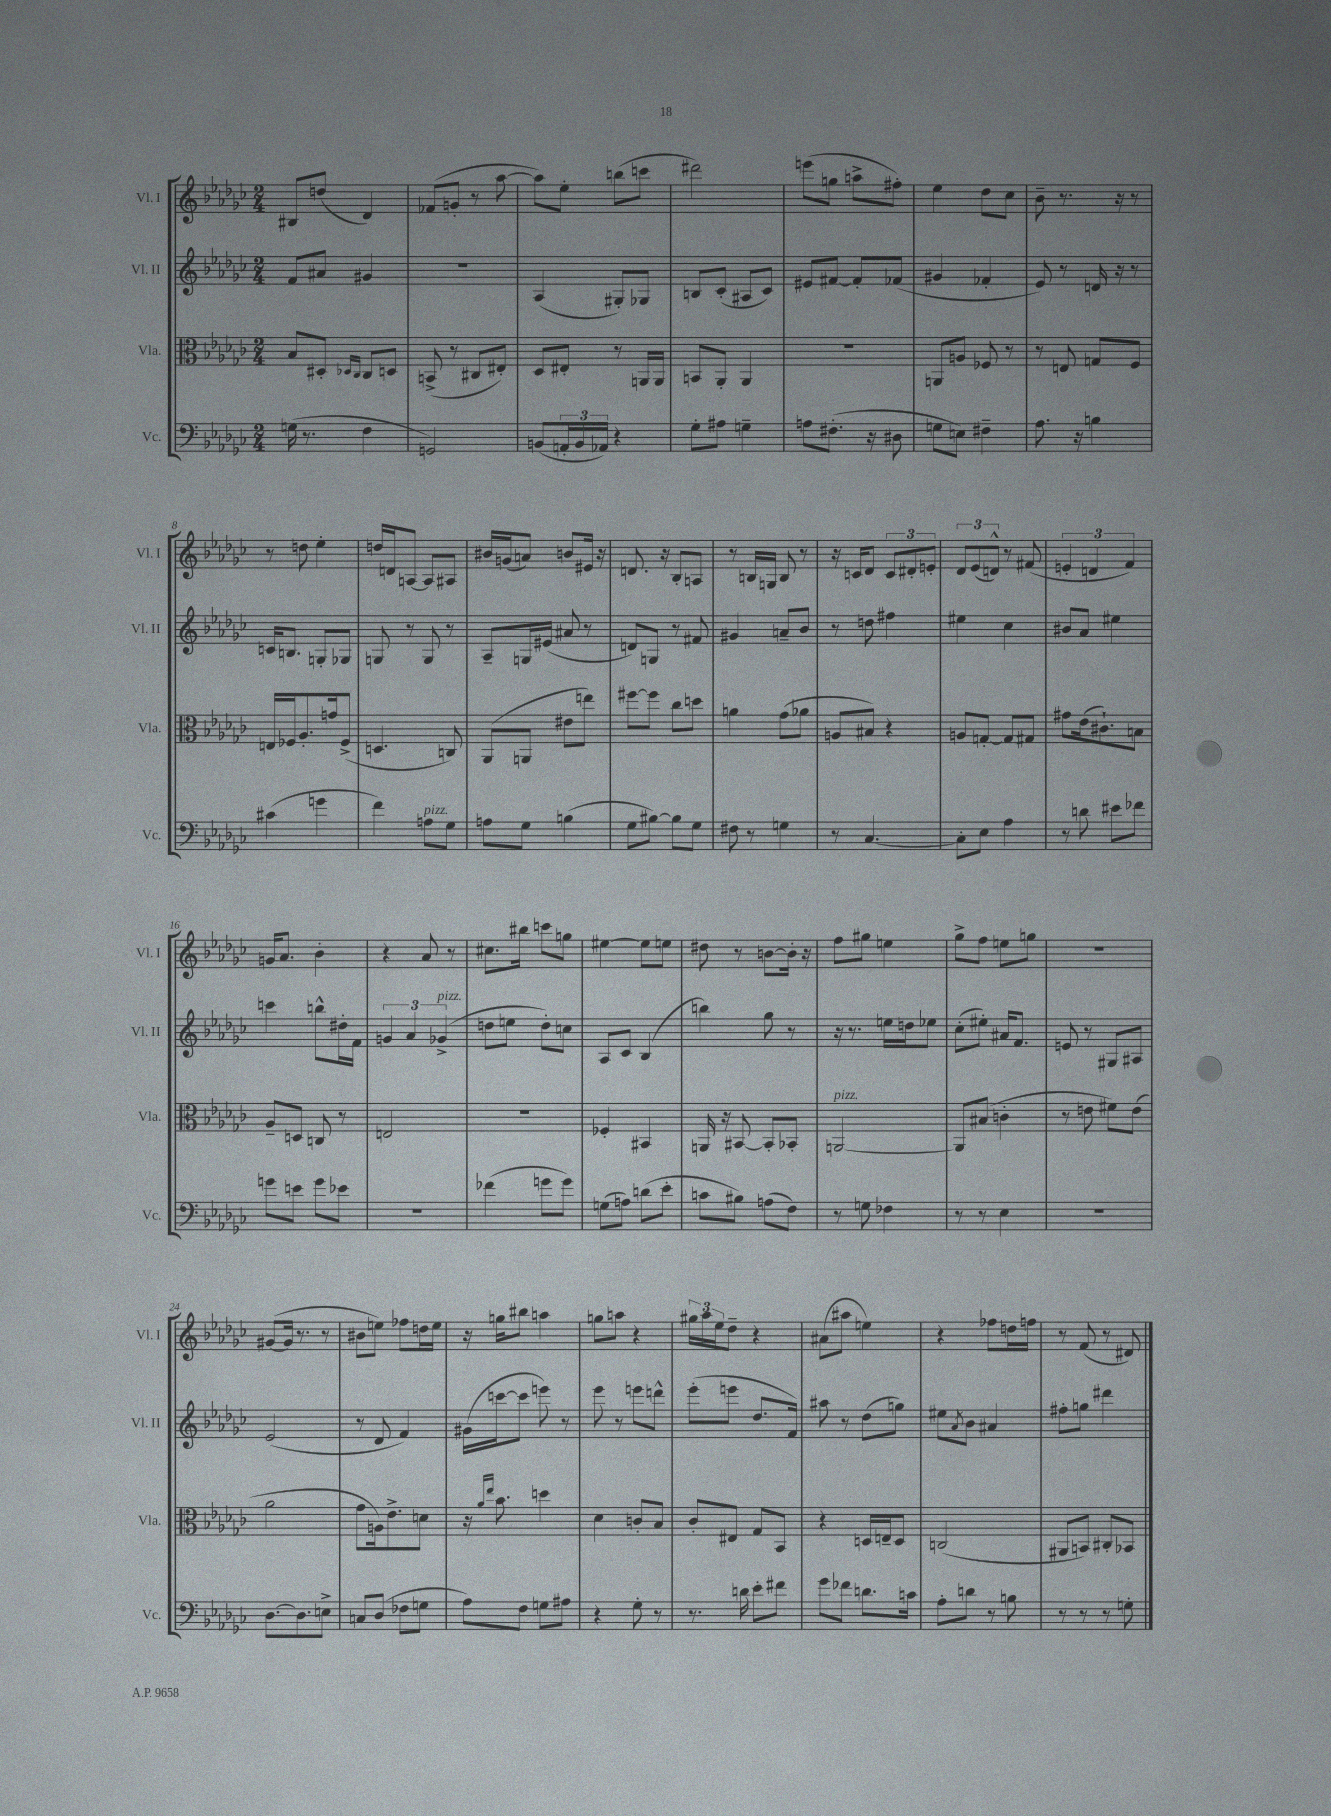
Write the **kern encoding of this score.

**kern	**kern	**kern	**kern
*part4	*part3	*part2	*part1
*staff4	*staff3	*staff2	*staff1
*I"Vc.	*I"Vla.	*I"Vl. II	*I"Vl. I
*I'Vc.	*I'Vla.	*I'Vl. II	*I'Vl. I
*clefF4	*clefC3	*clefG2	*clefG2
*k[b-e-a-d-g-c-]	*k[b-e-a-d-g-c-]	*k[b-e-a-d-g-c-]	*k[b-e-a-d-g-c-]
*M2/4	*M2/4	*M2/4	*M2/4
=1	=1	=1	=1
(16Gn\	8B-/L	8f/L	8B#X/L
8.r	.	.	.
.	8D#X'/J	8a#X/J	(8ddn/J
.	16qqD-X/LL	.	.
.	16qqC-/JJ	.	.
4F\	8C-/L	4g#X/	4d-/)
.	8Dn/J	.	.
=2	=2	=2	=2
2GGn/)	(8BBn^/	2r	(8f-X/L
.	8r	.	8gn'/J
.	8C#X/L	.	8r
.	8E#X'/J)	.	[8aa-\
=3	=3	=3	=3
(8BBn/L	8D-/L	(4A-/	8aa-\L])
24AAn'/L	8E#X'/J	.	8ee-'\J
24BB/	.	.	.
24AA-X/JJ)	.	.	.
4r	8r	8G#X'/L)	(8bbn\L
.	16AAn/LL	8G-X/J	8cccn\J
.	16AA/JJ	.	.
=4	=4	=4	=4
8G-'\L	8BBn/L	8Bn/L	2ddd#X\)
8A#X\J	8AA-'/J	(8c-'/J	.
4Gn~\	4AA-/	8A#X/L	.
.	.	8c-/J)	.
=5	=5	=5	=5
8An\L	2r	8e#X/L	(8eeen\L
(8.F#X'\J	.	[8f#X/J	8ggn\J
.	.	8f#'/L]	8aan^\L
16r	.	.	.
8D#X\	.	(8f-X/J	8ff#X'\J)
=6	=6	=6	=6
8Gn\L	8AAn/L	4g#X/	4ee-\
8En\J)	8An/J	.	.
4F#X~\	8F-X/	4f-X'/	8dd-\L
.	8r	.	8cc-\J
=7	=7	=7	=7
8.A-\	8r	8e-/)	8b-~\
.	8En/	8r	8.r
16r	.	.	.
4Bn\	8Gn/L	16dn/	.
.	.	16r	16r
.	8F/J	8r	8r
!!LO:LB:g=z
=8	=8	=8	=8
(4c#X\	16En/LL	16cn/KL	8r
.	16F-X/J	8.Bn/J	.
.	8.A-'/	.	8ddn\
4gn\	.	8Gn'/L	4ee-'\
.	16gn/k	.	.
.	(8F-^/J	8G-X/J	.
=9	=9	=9	=9
4f\)	4.Dn/	8Gn/	16ddn/LL
.	.	.	16dn/J
.	.	8r	[8An/J
!LO:TX:a:i:t=pizz.	!	!	!
8An\L	.	8G/	8A/L]
8G-\J	8Cn/)	8r	8A#X/J
=10	=10	=10	=10
8An\L	(8AA-/L	8A-~/L	16b#X/LL
.	.	.	(16gn/J
8G-\J	8AAn/J	16Gn/L	8an/J)
.	.	(16e#X/JJ	.
(4Bn\	8e#X\L	8a#X/	8bn/L
.	8een\J)	8r	16e#X/Jk
.	.	.	16r
=11	=11	=11	=11
8G-\L	[8ff#X\L	8dn/L)	8.dn/
[8B#X\J)	8ff#\J]	8Gn/J	.
.	.	.	16r
8B#\L]	8cc-\L	8r	8B-'/L
8G-\J	8ddn\J	8f#X/	8An/J
=12	=12	=12	=12
8F#X\	4an\	4g#X/	8r
8r	.	.	16Bn/LL
.	.	.	16Gn/JJ
4Gn\	(8g-\L	8an~/L	8B/
.	8a-X\J	8b-/J	8r
=13	=13	=13	=13
8r	8An/L	8r	16r
.	.	.	16cn/KL
[4.C-/	8B#X/J)	8ddn\	8d-/J
.	4r	4ff#X\	12c/L
.	.	.	12d#X'/
.	.	.	12en'/J
=14	=14	=14	=14
8C-'\L]	8An/L	4ee#X\	12d-/L
.	.	.	(12e-/
8E-\J	[8Gn'/J	.	.
.	.	.	12dn^^/J)
4A-\	8G/L]	4cc-\	8r
.	8G#X/J	.	(8f#X/
=15	=15	=15	=15
8r	8g#X\L	8b#X/L	6en'/
8dn\	(16e-\k	8a-/J	.
.	.	.	6dn/
.	8.c#X`\)	.	.
8e#X\L	.	4ee#X\	.
.	.	.	6f/)
8f-X\J	8Bn\J	.	.
!!LO:LB:g=z
=16	=16	=16	=16
8gn\L	8A-~/L	4cccn\	16gn/KL
.	.	.	8.a-/J
8en\J	8Dn/J	.	.
8g\L	8Cn/	8bbn^^\L	4b-'\
8e-X\J	8r	16dd#X'\L	.
.	.	16f\JJ	.
=17	=17	=17	=17
2r	2En/	6gn/	4r
.	.	6a-/	.
.	.	.	8a-/
!	!	!LO:TX:a:i:t=pizz.	!
.	.	(6g-X^/	.
.	.	.	8r
=18	=18	=18	=18
(4f-X\	2r	8ddn\L	8.cc#X\L
.	.	8een\J	.
.	.	.	16bb#X\Jk
8gn\L	.	8dd'\L)	8cccn\L
8g\J)	.	8ccn\J	8ggn\J
=19	=19	=19	=19
(8Gn\L	4F-X'/	8A-/L	[4ee#X\
8An\J)	.	8c-/J	.
(8dn\L	4BB#X/	(4B-/	8ee#\L]
8e-'\J	.	.	8een\J
=20	=20	=20	=20
8cn\L	16AAn/	4bbn\)	8dd#X\
.	16r	.	.
8B#X\J)	[8BB#X/	.	8r
(8An\L	8BB#'/L]	8gg-\	[8bn\L
8F\J)	8BB-X'/J	8r	16b'\Jk]
.	.	.	16r
=21	=21	=21	=21
!	!LO:TX:a:i:t=pizz.	!	!
8r	[2AAn/	16r	8ff\L
.	.	8.r	.
8Gn\	.	.	8gg#X\J
4F-X\	.	16een\LL	4een\
.	.	16ddn\J	.
.	.	8ee-X\J	.
=22	=22	=22	=22
8r	8AA/L]	(8cc-'\L	8gg-^\L
8r	(8B#X/J	8ee#X'\J)	8ff\J
4E-\	4cn'\	16a#X/KL	8een\L
.	.	8.f/J	.
.	.	.	8ggn\J
=23	=23	=23	=23
2r	8r	8en/	2r
.	8en\	8r	.
.	8f#X\L)	8G#X/L	.
.	(8e\J	8A#X/J	.
!!LO:LB:g=z
=24	=24	=24	=24
[8.D-\L	2a-\	(2e-/	([8g#X/L
.	.	.	16g#/Jk]
8.D-\]	.	.	8.r
8En^\J	.	.	8r
=25	=25	=25	=25
8Cn/L	8g-\L	8r	8b#X\L
(8D-/J	16An\k)	8d-/	8een\J)
.	8.e-^\	.	.
8F-X\L	.	4f/)	8ff-X\L
8Gn\J	8dn\J	.	16ddn\L
.	.	.	16ee\JJ
=26	=26	=26	=26
8A-\L)	16r	(16g#X\LL	16r
.	16qqa-/LL	.	.
.	16qqee-/JJ	.	.
.	8.b-\	[16cccn\J	16ggn\KL
8F\J	.	8ccc\J]	8bb#X\J
8Gn\L	4ddn\	8eeen\)	4aan\
8A#X\J	.	8r	.
=27	=27	=27	=27
4r	4d-\	8eee-\	8ggn\L
.	.	8r	8aan\J
8G-'\	8cn'/L	8eeen\L	4r
8r	8B-/J	8dddn^^\J	.
=28	=28	=28	=28
8.r	8c-'/L	(8eee-'\L	24gg#X\LL
.	.	.	24aa-\
.	.	.	24ee-\J
.	8E#X/J	8eeen\J	8dd-~\J
16dn\	.	.	.
8e-'\L	8G-/L	8.dd-/L	4r
8f#X\J	8BB-/J	.	.
.	.	16f/Jk)	.
=29	=29	=29	=29
8g-\L	4r	8aa#X\	(8a#X\L
8f-X\J	.	8r	8aa#X\J
8.dn\L	16Dn/LL	(8dd-\L	4een\)
.	16En~/J	.	.
.	8D/J	8ggn\J)	.
16cn\Jk	.	.	.
=30	=30	=30	=30
8A-'\L	(2Cn/	8ee#X\L	4r
.	.	8qa-/	.
8dn\J	.	8b-\J	.
8r	.	4a#X/	8ff-X\L
8Bn\	.	.	16ddn\L
.	.	.	16ffn\JJ
=31	=31	=31	=31
8r	8AA#X/L	8ff#X'\L	8r
8r	8BBn/J)	8ggn\J	(8f/
8r	8C#X'/L	4ddd#X\	8r
8Gn'\	8BB-X/J	.	8d#X/)
==	==	==	==
*-	*-	*-	*-
